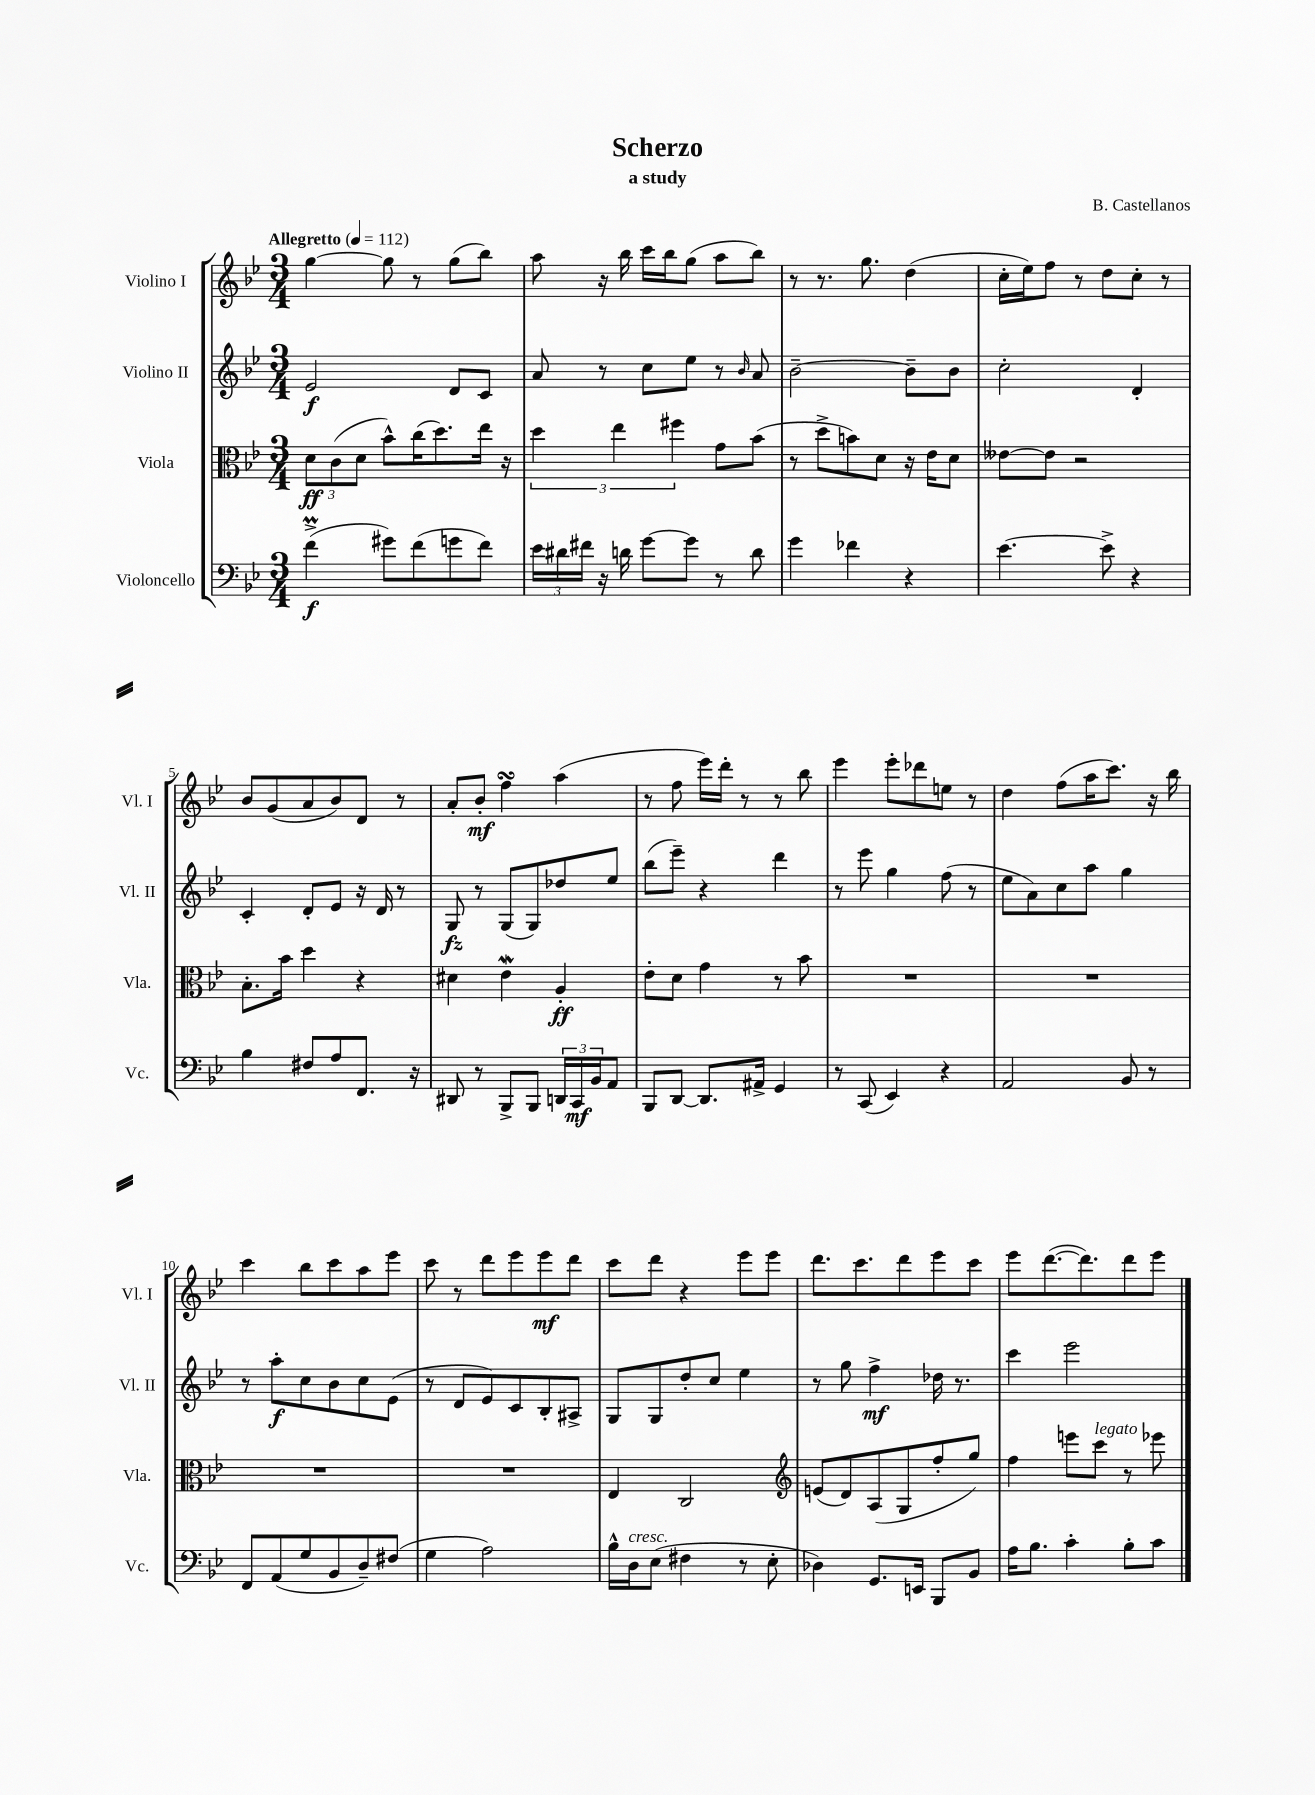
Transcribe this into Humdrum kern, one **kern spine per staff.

**kern	**dynam	**kern	**dynam	**kern	**dynam	**kern	**dynam
*part4	*part4	*part3	*part3	*part2	*part2	*part1	*part1
*staff4	*staff4	*staff3	*staff3	*staff2	*staff2	*staff1	*staff1
*I"Violoncello	*	*I"Viola	*	*I"Violino II	*	*I"Violino I	*
*I'Vc.	*	*I'Vla.	*	*I'Vl. II	*	*I'Vl. I	*
*clefF4	*	*clefC3	*	*clefG2	*	*clefG2	*
*k[b-e-]	*	*k[b-e-]	*	*k[b-e-]	*	*k[b-e-]	*
*M3/4	*	*M3/4	*	*M3/4	*	*M3/4	*
*MM112	*	*MM112	*	*MM112	*	*MM112	*
=1	=1	=1	=1	=1	=1	=1	=1
!	!	!	!	!	!	!LO:TX:a:B:t=Allegretto	!
(4fM^\	f	12d\L	ff	2e-/	f	[4gg\	.
.	.	(12c\	.	.	.	.	.
.	.	12d\J	.	.	.	.	.
8g#X\L)	.	8b-^^\L)	.	.	.	8gg\]	.
(8f\	.	(16cc\K	.	.	.	8r	.
.	.	8.dd\)	.	.	.	.	.
8gn\	.	.	.	8d/L	.	(8gg\L	.
8f\J)	.	16ee-\Jk	.	8c/J	.	8bb-\J)	.
.	.	16r	.	.	.	.	.
=2	=2	=2	=2	=2	=2	=2	=2
24e-\LL	.	6dd\	.	8a/	.	8aa\	.
24d#X\	.	.	.	.	.	.	.
24f#X\JJ	.	.	.	.	.	.	.
16r	.	.	.	8r	.	16r	.
.	.	6ee-\	.	.	.	.	.
16dn\	.	.	.	.	.	16bb-\	.
[8g\L	.	.	.	8cc\L	.	16ccc\LL	.
.	.	.	.	.	.	16bb-\J	.
.	.	6ff#X\	.	.	.	.	.
8g\J]	.	.	.	8ee-\J	.	(8gg\J	.
8r	.	8g\L	.	8r	.	8aa\L	.
.	.	.	.	16qqb-/	.	.	.
8d\	.	(8b-\J	.	8a/	.	8bb-\J)	.
=3	=3	=3	=3	=3	=3	=3	=3
4g\	.	8r	.	[2b-~\	.	8r	.
.	.	8dd^\L	.	.	.	8.r	.
4f-X\	.	8bn\)	.	.	.	.	.
.	.	.	.	.	.	8.gg\	.
.	.	8d\J	.	.	.	.	.
4r	.	16r	.	8b-~\L]	.	(4dd\	.
.	.	16e-\KL	.	.	.	.	.
.	.	8d\J	.	8b-\J	.	.	.
=4	=4	=4	=4	=4	=4	=4	=4
[4.e-\	.	[8e--X\L	.	2cc'\	.	16cc'\LL	.
.	.	.	.	.	.	16ee-\J)	.
.	.	8e--\J]	.	.	.	8ff\J	.
.	.	2r	.	.	.	8r	.
8e-^\]	.	.	.	.	.	8dd\L	.
4r	.	.	.	4d'/	.	8cc'\J	.
.	.	.	.	.	.	8r	.
!!LO:LB:g=z
=5	=5	=5	=5	=5	=5	=5	=5
4B-\	.	8.B-'\L	.	4c'/	.	8b-/L	.
.	.	.	.	.	.	(8g/	.
.	.	16b-\Jk	.	.	.	.	.
8F#X/L	.	4dd\	.	8d'/L	.	8a/	.
8A/	.	.	.	8e-/J	.	8b-/)	.
8.FF/J	.	4r	.	16r	.	8d/J	.
.	.	.	.	16d/	.	.	.
.	.	.	.	8r	.	8r	.
16r	.	.	.	.	.	.	.
=6	=6	=6	=6	=6	=6	=6	=6
8DD#X/	.	4d#X\	.	8G/	fz	8a'/L	.
8r	.	.	.	8r	.	8b-'/J	mf
8BBB-^/L	.	4e-w\	.	(8G/L	.	4ffsSSS\	.
8BBB-/J	.	.	.	8G/)	.	.	.
24DDn/LL	.	4A'/	ff	8dd-X/	.	(4aa\	.
24CC/	mf	.	.	.	.	.	.
24BB-/J	.	.	.	.	.	.	.
8AA/J	.	.	.	8ee-/J	.	.	.
=7	=7	=7	=7	=7	=7	=7	=7
8BBB-/L	.	8e-'\L	.	(8bb-\L	.	8r	.
[8DD/J	.	8d\J	.	8eee-~\J)	.	8ff\	.
8.DD/L]	.	4g\	.	4r	.	16eee-\LL)	.
.	.	.	.	.	.	16ddd'\JJ	.
.	.	.	.	.	.	8r	.
16AA#X^/Jk	.	.	.	.	.	.	.
4GG/	.	8r	.	4ddd\	.	8r	.
.	.	8b-\	.	.	.	8bb-\	.
=8	=8	=8	=8	=8	=8	=8	=8
8r	.	2.r	.	8r	.	4eee-\	.
(8CC/	.	.	.	8eee-\	.	.	.
4EE-/)	.	.	.	4gg\	.	8eee-'\L	.
.	.	.	.	.	.	8ddd-X\	.
4r	.	.	.	(8ff\	.	8een\J	.
.	.	.	.	8r	.	8r	.
=9	=9	=9	=9	=9	=9	=9	=9
2AA/	.	2.r	.	8ee-\L	.	4dd\	.
.	.	.	.	8a\)	.	.	.
.	.	.	.	8cc\	.	(8ff\L	.
.	.	.	.	8aa\J	.	16aa\K	.
.	.	.	.	.	.	8.ccc\J)	.
8BB-/	.	.	.	4gg\	.	.	.
8r	.	.	.	.	.	16r	.
.	.	.	.	.	.	16bb-\	.
!!LO:LB:g=z
=10	=10	=10	=10	=10	=10	=10	=10
8FF/L	.	2.r	.	8r	.	4ccc\	.
(8AA/	.	.	.	8aa'\L	f	.	.
8G/	.	.	.	8cc\	.	8bb-\L	.
8BB-/	.	.	.	8b-\	.	8ccc\	.
8D~/)	.	.	.	8cc\	.	8aa\	.
(8F#X/J	.	.	.	(8e-\J	.	8eee-\J	.
=11	=11	=11	=11	=11	=11	=11	=11
4G\	.	2.r	.	8r	.	8ccc\	.
.	.	.	.	8d/L	.	8r	.
2A\)	.	.	.	8e-/)	.	8ddd\L	.
.	.	.	.	8c/	.	8eee-\	.
.	.	.	.	8B-'/	.	8eee-\	mf
.	.	.	.	8A#X^/J	.	8ddd\J	.
=12	=12	=12	=12	=12	=12	=12	=12
16B-^^\LL	.	4E-/	.	8G/L	.	8ccc\L	.
!LO:TX:a:i:t=cresc.	!	!	!	!	!	!	!
16D\J	.	.	.	.	.	.	.
(8E-\J	.	.	.	8G/	.	8ddd\J	.
4F#X\	.	2C/	.	8dd'/	.	4r	.
.	.	.	.	8cc/J	.	.	.
8r	.	.	.	4ee-\	.	8eee-\L	.
8E-'\	.	.	.	.	.	8eee-\J	.
=13	=13	=13	=13	=13	=13	=13	=13
*	*	*clefG2	*	*	*	*	*
4D-X\)	.	(8en/L	.	8r	.	8.ddd\L	.
.	.	8d/)	.	8gg\	.	.	.
.	.	.	.	.	.	8.ccc\	.
8.GG/L	.	(8A/	.	4ff^\	mf	.	.
.	.	8G/	.	.	.	8ddd\	.
16EEn/Jk	.	.	.	.	.	.	.
8BBB-/L	.	8ff'/	.	16dd-X\	.	8eee-\	.
.	.	.	.	8.r	.	.	.
8BB-/J	.	8gg/J)	.	.	.	8ccc\J	.
=14	=14	=14	=14	=14	=14	=14	=14
16A\KL	.	4ff\	.	4ccc\	.	8eee-\L	.
8.B-\J	.	.	.	.	.	.	.
.	.	.	.	.	.	([8.ddd\	.
4c'\	.	8eeen\L	.	2eee-\	.	.	.
.	.	.	.	.	.	8.ddd\])	.
!	!	!LO:TX:a:i:t=legato	!	!	!	!	!
.	.	8ccc\J	.	.	.	.	.
8B-'\L	.	8r	.	.	.	8ddd\	.
8c\J	.	8eee-X\	.	.	.	8eee-\J	.
==	==	==	==	==	==	==	==
*-	*-	*-	*-	*-	*-	*-	*-
